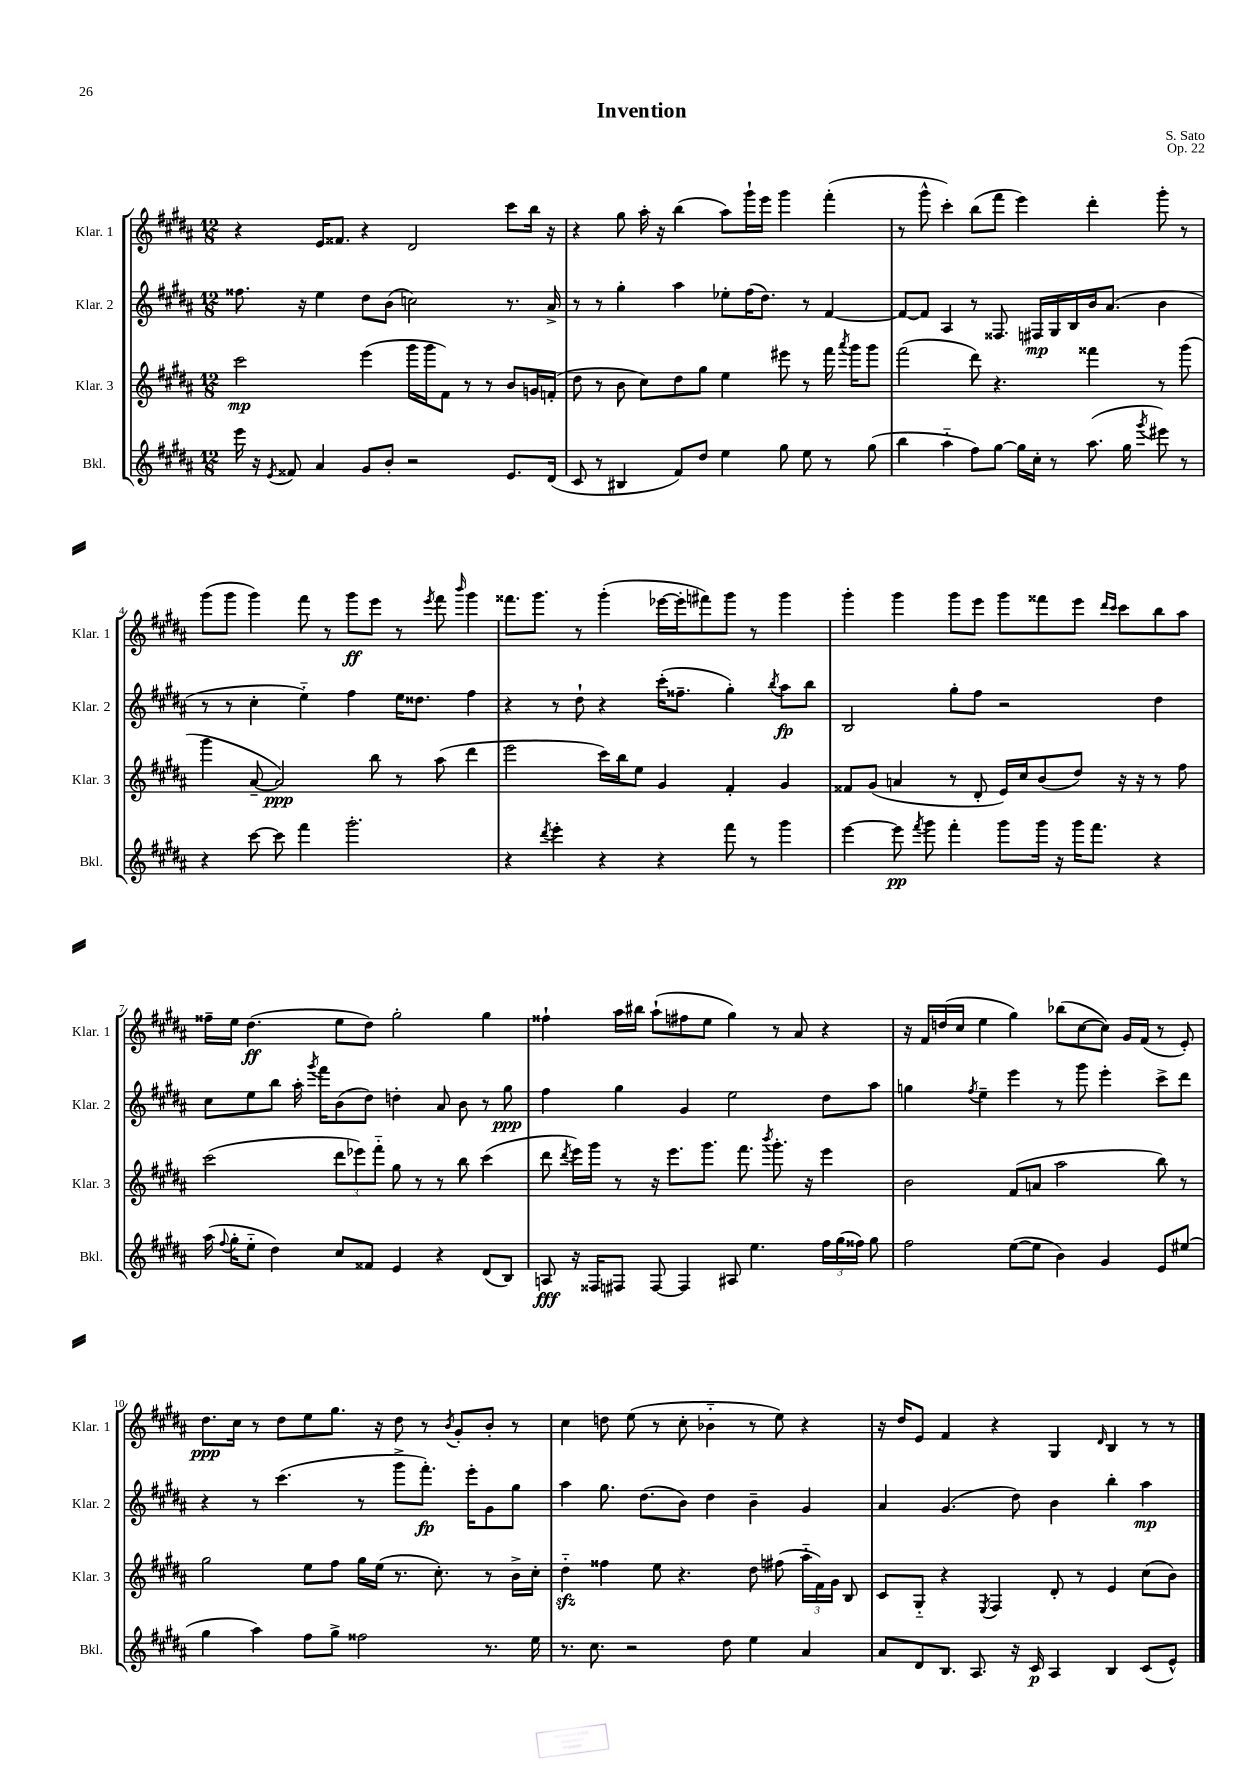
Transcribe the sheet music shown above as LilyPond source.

\header { title = "Invention" composer = "S. Sato" opus = "Op. 22" }
<<
\new StaffGroup <<
\new Staff = "s0" \with { instrumentName = "Klar. 1" shortInstrumentName = "Klar. 1" } {
    \clef treble \key b \major \numericTimeSignature \time 12/8
    \autoBeamOff r4 e'16[ fisis'8.] r4 dis'2 cis'''8[ b''16] r16 |
    r4 gis''8 ais''16-. r16 b''4( ais''8[) gis'''16-! e'''16] gis'''4 fis'''4-.( |
    r8 gis'''8-^ cis'''4-.) b''8[( fis'''8] e'''4) dis'''4-. gis'''8-. r8 |
    gis'''8[( gis'''8] gis'''4) fis'''8 r8 gis'''8[\ff e'''8] r8 \acciaccatura { e'''8 } fis'''8 \grace { b'''16 } gis'''4 |
    fisis'''8.[ gis'''8.] r8 gis'''4-.( ees'''16[~ ees'''16-. fis'''8) gis'''8] r8 gis'''4 |
    gis'''4-. gis'''4 gis'''8[ e'''8] gis'''8[ fisis'''8 e'''8] \grace { dis'''16[ cis'''16] } cis'''8[ b''8 ais''8] |
    fisis''16[-- e''16] dis''4.\ff( e''8[ dis''8]) gis''2-. gis''4 |
    fisis''4-! ais''16[ bis''16] ais''8[-!( fis''8 e''8] gis''4) r8 ais'8 r4 |
    r16 fis'16[ d''16( cis''16] e''4 gis''4) bes''8[( cis''8~ cis''8]) gis'16[ fis'16]( r8 e'8-.) |
    dis''8.[\ppp cis''16] r8 dis''8[ e''8 gis''8.] r16 dis''8 r8 \acciaccatura { b'8 } gis'8[-. b'8]-. r8 |
    cis''4 d''8 e''8( r8 cis''8-. bes'4-_ r8 e''8) r4 |
    r16 dis''16[ e'8] fis'4 r4 gis4 \grace { dis'16 } b4 r8 r8 \bar "|." |
}
\new Staff = "s1" \with { instrumentName = "Klar. 2" shortInstrumentName = "Klar. 2" } {
    \clef treble \key b \major \numericTimeSignature \time 12/8
    \autoBeamOff fisis''8. r16 e''4 dis''8[ b'8]( c''2) r8. ais'16-> |
    r8 r8 gis''4-. ais''4 ees''8[-. fis''16( dis''8.]) r8 fis'4~ |
    fis'8[~ fis'8] ais4 r8 fisis8. fis16[\mp gis16 b16 b'16 ais'8.]( b'4 |
    r8 r8 cis''4-. e''4-_) fis''4 e''16[ disis''8.] fis''4 |
    r4 r8 dis''8-! r4 cis'''16[-.( fisis''8.]-- gis''4-.) \acciaccatura { b''8 } ais''8[\fp b''8] |
    b2 gis''8[-. fis''8] r2 dis''4 |
    cis''8[ e''8 b''8] ais''16-. \acciaccatura { gis'''8 } fis'''16[ b'8( dis''8]) d''4-. ais'8 b'8 r8 gis''8\ppp |
    fis''4 gis''4 gis'4 e''2 dis''8[ ais''8] |
    g''4 \acciaccatura { fis''8 } e''4-- e'''4 r8 gis'''8 e'''4-. cis'''8[-> dis'''8] |
    r4 r8 cis'''4.( r8 gis'''8[-> fis'''8.]-.\fp) e'''16[-. gis'8 gis''8] |
    ais''4 gis''8. dis''8.[( b'8]) dis''4 b'4-- gis'4 |
    ais'4 gis'4.( dis''8) b'4 b''4-. ais''4\mp \bar "|." |
}
\new Staff = "s2" \with { instrumentName = "Klar. 3" shortInstrumentName = "Klar. 3" } {
    \clef treble \key b \major \numericTimeSignature \time 12/8
    \autoBeamOff cis'''2\mp e'''4( gis'''16[ gis'''16 fis'8]) r8 r8 b'8[ g'16 f'16]-.( |
    dis''8 r8 b'8 cis''8[) dis''8 gis''8] e''4 eis'''8 r8 fis'''16 \acciaccatura { ais'''8 } gis'''16[ gis'''8] |
    fis'''2( dis'''8) r4. fisis'''4 r8 gis'''8( |
    gis'''4 ais'8~-- ais'2\ppp) b''8 r8 ais''8( dis'''4 |
    e'''2 cis'''16[) b''16 e''8] gis'4 fis'4-. gis'4 |
    fisis'8[ gis'8]( a'4 r8 dis'8-. e'16[) cis''16 b'8( dis''8]) r16 r16 r8 fis''8 |
    cis'''2( \tuplet 3/2 { dis'''8[ ees'''8) fis'''8]-_ } gis''8 r8 r8 b''8 cis'''4( |
    dis'''8 \acciaccatura { dis'''8 } e'''16[) gis'''16] r8 r16 e'''8.[ gis'''8.] fis'''8. \acciaccatura { b'''8 } gis'''8.-. r16 e'''4 |
    b'2 fis'8[( a'8] ais''2 b''8) r8 |
    gis''2 e''8[ fis''8] gis''16[ e''16]( r8. cis''8.-.) r8 b'16[-> cis''16]-. |
    dis''4-_\sfz fisis''4 e''8 r4. dis''8 fis''8( \tuplet 3/2 { ais''16[-_ fis'16) gis'16] } b8 |
    cis'8[ gis8]-_ r4 \acciaccatura { e8 } fis4 dis'8-. r8 e'4 cis''8[( b'8]) \bar "|." |
}
\new Staff = "s3" \with { instrumentName = "Bkl." shortInstrumentName = "Bkl." } {
    \clef treble \key b \major \numericTimeSignature \time 12/8
    \autoBeamOff e'''16 r16 \acciaccatura { e'8 } fisis'8 ais'4 gis'8[ b'8]-. r2 e'8.[ dis'16]( |
    cis'8 r8 bis4 fis'8[) dis''8] e''4 gis''8 e''8 r8 gis''8( |
    b''4 ais''4-_ fis''8[) gis''8]~ gis''16[ cis''16]-. r8 ais''8.( gis''16 \acciaccatura { gis'''8 } eis'''8) r8 |
    r4 cis'''8~ cis'''8 fis'''4 gis'''2.-. |
    r4 \acciaccatura { dis'''8 } e'''4-. r4 r4 fis'''8 r8 gis'''4 |
    e'''4~ e'''8\pp \acciaccatura { fis'''8 } gis'''8 fis'''4-. gis'''8[ gis'''16] r16 gis'''16[ fis'''8.] r4 |
    ais''16( \appoggiatura { fis''8 } gis''16[-. e''8]-_ dis''4) cis''8[ fisis'8] e'4 r4 dis'8[( b8]) |
    a8\fff r16 fisis16[ fis8] fis8~ fis4 ais8 e''4. \tuplet 3/2 { fis''16[ gis''16( fisis''16]) } gis''8 |
    fis''2 e''8[~( e''8] b'4) gis'4 e'8[ eis''8]( |
    gis''4 ais''4) fis''8[ gis''8]-> fisis''2 r8. e''16 |
    r8. cis''8. r2 dis''8 e''4 ais'4 |
    ais'8[ dis'8 b8.] ais8. r16 cis'16\p ais4 b4 cis'8[( e'8]-^) \bar "|." |
}
>>
>>
